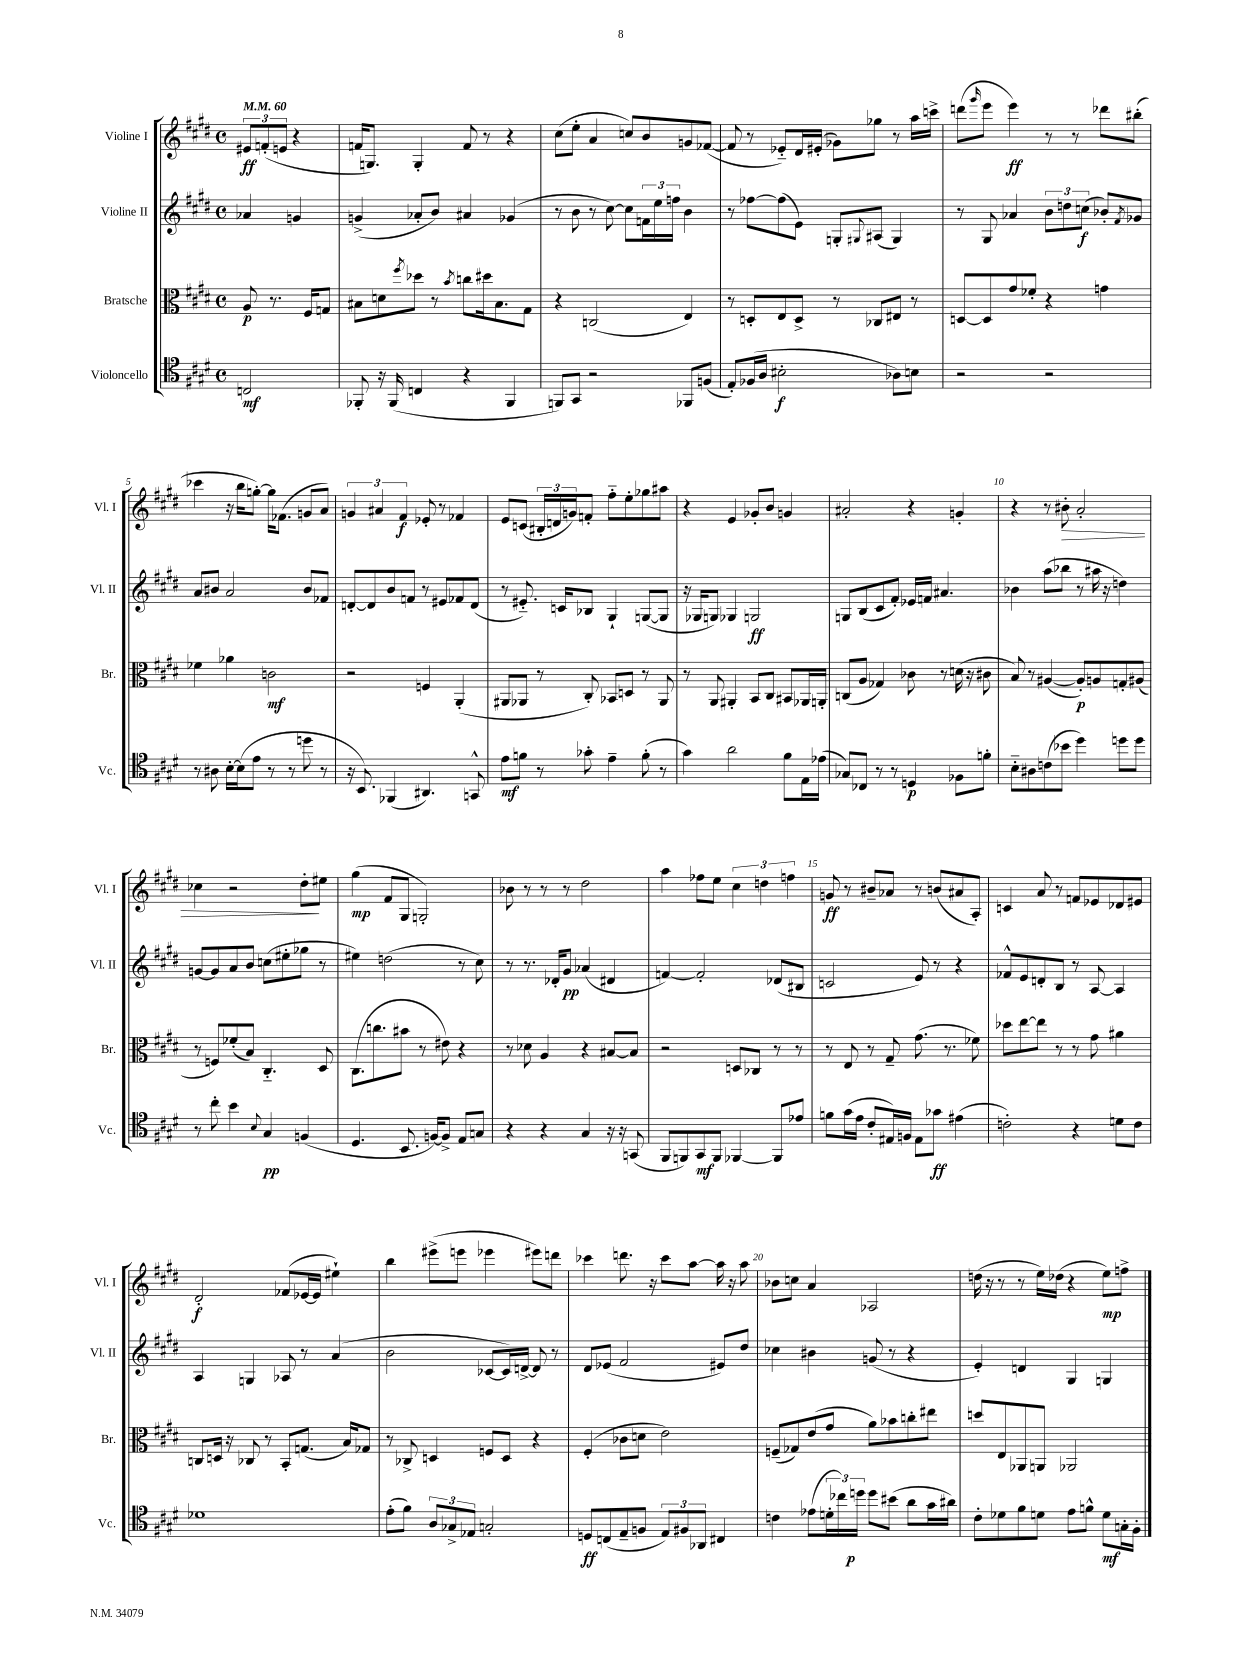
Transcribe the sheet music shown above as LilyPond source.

<<
\new StaffGroup <<
\new Staff = "s0" \with { instrumentName = "Violine I" shortInstrumentName = "Vl. I" } {
    \clef treble \key e \major \defaultTimeSignature \time 4/4 \partial 2 \tempo 4 = 60
    \tuplet 3/2 { eis'8\ff f'8-.( e'8 } r4 |
    f'16 g8.) g4-. f'8 r8 r4 |
    cis''8( e''8-. a'4 c''8) b'8 g'8 fes'8~( |
    fes'8 r8 ees'8-_) dis'16 eis'16-.( ges'8) ges''8 r8 a''16 c'''16-> |
    d'''8( \grace { gis'''16 } e'''8 e'''4\ff) r8 r8 des'''8 bis''8-.( |
    ces'''4 r16 b''16 g''8~-.) g''16 fes'8.( g'8 a'8) |
    \tuplet 3/2 { g'4 ais'4 fis'4\f } ees'8-. r8 fes'4 |
    e'8 c'8( \tuplet 3/2 { bis16-. d'16 g'16) } f'8-. fis''8-_ e''8-. ges''8 ais''8 |
    r4 e'4 ges'8-. b'8 g'4 |
    ais'2-. r4 g'4-. |
    r4 r8 bis'8-.\> a'2-. |
    ces''4 r2 dis''8-.\! eis''8 |
    gis''4\mp( fis'8 gis8 g2-.) |
    bes'8 r8 r8 r8 dis''2 |
    a''4 fes''8 e''8 \tuplet 3/2 { cis''4 d''4 f''4 } |
    g'8\ff r8 bis'8-- aes'8 r8 b'8( ais'8 a8-.) |
    c'4 a'8 r8 f'8 ees'8 des'8 eis'8 |
    dis'2-.\f fes'8( ees'16~ ees'16 eis''4-!) |
    b''4 eis'''8->( e'''8 ees'''4 eis'''8) d'''8 |
    ces'''4 d'''8. r16 ces'''8 a''8~ a''16 r16 a''8 |
    bes'8 c''8 a'4 aes2 |
    d''16( r16 r8 r8 e''16) des''16( r4 e''8\mp) f''8-> \bar "|." |
}
\new Staff = "s1" \with { instrumentName = "Violine II" shortInstrumentName = "Vl. II" } {
    \clef treble \key e \major \defaultTimeSignature \time 4/4 \partial 2
    aes'4 g'4 |
    g'4->( aes'8-. b'8) ais'4 ges'4( |
    r8 b'8 r8 cis''8~) cis''8 \tuplet 3/2 { f'16 e''16 f''16 } b'4 |
    r8 fes''8~ fes''8( e'8) g8-. \appoggiatura { gis8 } ais8( gis4) |
    r8 gis8 aes'4 \tuplet 3/2 { b'8 d''8 c''8\f( } bes'8-.) \acciaccatura { fis'8 } ges'8 |
    a'8 bis'8 a'2 bis'8 fes'8 |
    d'8~-. d'8 b'8 f'8 r8 eis'8 fes'8 d'8( |
    r8 eis'8.-_) c'16 bes8 gis4-! g8~( g8 |
    r16 ges16 g8) ges4 g2\ff |
    g8 b8( cis'8 fis'8-.) ees'16 f'16 ais'4. |
    bes'4 a''8( bes''8 r8 ais''16 r16 d''4) |
    g'8~ g'8 a'8 b'8 c''8( eis''8-. ges''8 r8 |
    eis''4) d''2( r8 cis''8) |
    r8 r8. des'16-. gis'8\pp aes'4( dis'4 |
    f'4~) f'2-. des'8( bis8 |
    c'2 e'8) r8 r4 |
    fes'8-^ e'8 d'8-. b8 r8 a8~ a4 |
    a4 g4 aes8 r8 a'4( |
    b'2 ces'8~ ces'16) d'16~-> d'8 r8 |
    dis'8 ees'8( fis'2 eis'8) dis''8 |
    ces''4 bis'4 g'8( r8 r4 |
    e'4-.) d'4 gis4 g4 \bar "|." |
}
\new Staff = "s2" \with { instrumentName = "Bratsche" shortInstrumentName = "Br." } {
    \clef alto \key e \major \defaultTimeSignature \time 4/4 \partial 2
    a8\p r8. fis16 g8 |
    bis8 d'8 \acciaccatura { fis''8 } des''8 r8 \acciaccatura { b'8 } c''8 dis''16 bis8. gis8 |
    r4 c2( e4) |
    r8 d8-. e8 d8-> r8 ces8 eis8 r8 |
    d8~ d8 gis'8 fes'8-. r4 g'4 |
    fes'4 aes'4 c'2\mf |
    r2 f4 a,4-.( |
    ais,8 aes,8 r8 cis8-.) bes,8 d8 r8 aes,8 |
    r8 a,8 ais,4-. b,8 cis8 bis,8 aes,16 a,16-. |
    c8( a8 ges4) ces'8 r8 d'16( r16 cis'8 |
    b8) r8 ais4~( ais8-.\p) a8 g8-. ais8( |
    r8 f8) fes'8-.( b8) cis4.-_ dis8 |
    cis8.( c''8. bis'8 r8 eis'8) r4 |
    r8 des'8 a4 r4 bis8~ bis8 |
    r2 d8 ces8 r8 r8 |
    r8 e8 r8 gis8-- gis'8.( r8. fes'8) |
    des''8 e''8~ e''8 r8 r8 gis'8 ais'4 |
    c8 d16 r16 ces8 r8 b,8-. g8.( b16) ges8 |
    r8 ces8-> d4 f8 d8 r4 |
    fis4-.( ces'8 d'8 e'2) |
    f8--( ges8) e'8( gis'8 a'8) bes'8 c''8-. eis''8 |
    d''8 e8 aes,8 a,8 aes,2 \bar "|." |
}
\new Staff = "s3" \with { instrumentName = "Violoncello" shortInstrumentName = "Vc." } {
    \clef tenor \key e \major \defaultTimeSignature \time 4/4 \partial 2
    c2\mf |
    fes,8-. r16 fes,16( c4 r4 fes,4 |
    f,8) gis,8 r2 fes,8 f8( |
    e8-.) fes16( a16 bis2-.\f aes8) b8 |
    r2 r2 |
    r8 ais8 b16~-. b16( e'8 r8 r8 d''8 r8 |
    r16 b,8.) fes,4( ais,4.) g,8-^ |
    e'8\mf f'8 r8 ges'8-. e'4-- f'8-.( r8 |
    gis'4) a'2 fis'8 e16 ees'16( |
    ges8) ces8 r8 r8 d4\p fes8 f'8-. |
    b8-_ ais8 c'8( bes'8 dis''4) d''8 d''8 |
    r8 cis''8-. b'4 \appoggiatura { b8 } gis4\pp f4( |
    dis4. b,8. f16~) f8-> e8 g8 |
    r4 r4 gis4 r16 r16 g,8( |
    fis,8 f,8) gis,8\mf f,8 fes,4~ fes,8 ees'8 |
    f'8 gis'16( e'16 cis'8-. eis16) f16 eis8 ges'8\ff eis'4( |
    c'2-.) r4 d'8 c'8 |
    des'1 |
    e'8-.( fis'8) \tuplet 3/2 { a8 ges8-> ees8 } g2-. |
    d8\ff c8( e8-- f8 \tuplet 3/2 { e8) fis8 aes,8 } cis4 |
    c'4 ees'8( \tuplet 3/2 { d'16-. ces''16) d''16\p } d''8 bis'8( a'8 gis'16 ais'16) |
    cis'8-. des'8 fis'8 d'8 e'8 f'8-^ d'8\mf g16-. fis16-. \bar "|." |
}
>>
>>
\layout { \context { \Score \override BarNumber.break-visibility = ##(#f #t #t) barNumberVisibility = #(every-nth-bar-number-visible 5) } }
